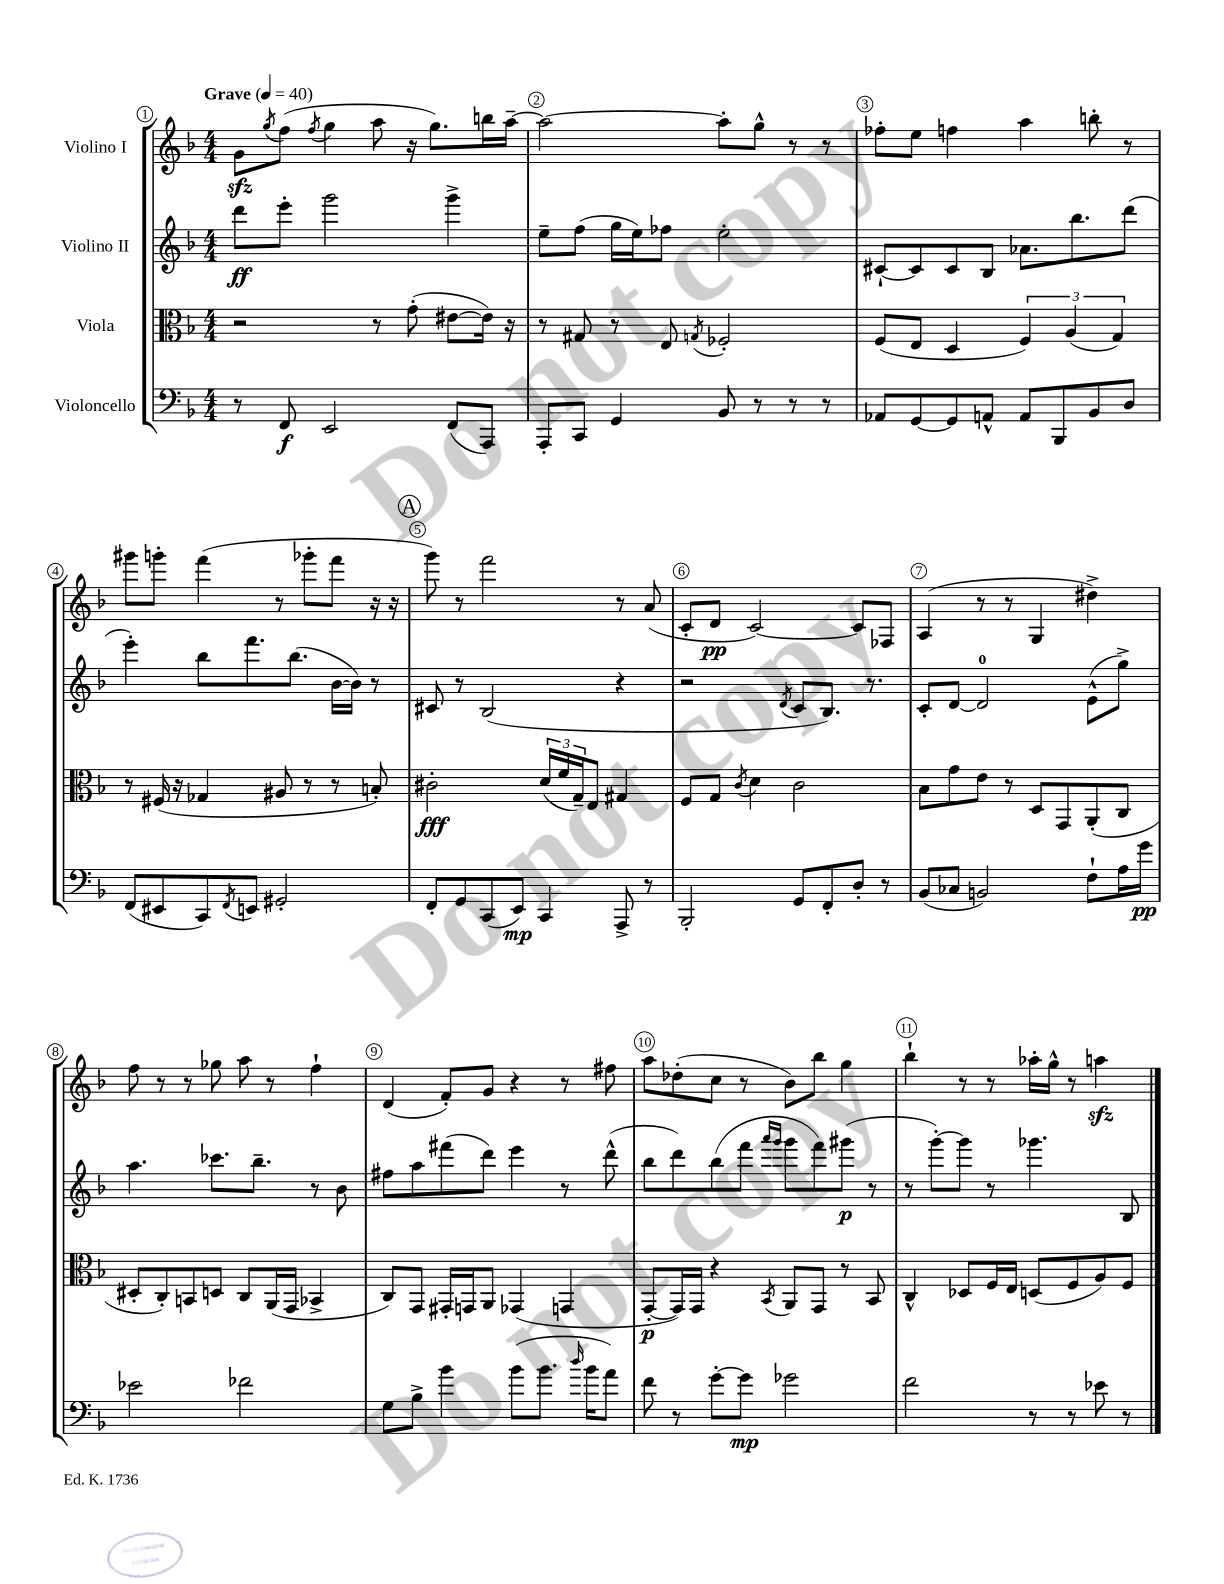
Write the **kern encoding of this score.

**kern	**kern	**kern	**kern
*staff4	*staff3	*staff2	*staff1
*clefF4	*clefC3	*clefG2	*clefG2
*k[b-]	*k[b-]	*k[b-]	*k[b-]
*M4/4	*M4/4	*M4/4	*M4/4
*MM40	*MM40	*MM40	*MM40
8r	2r	8ddd	8g
.	.	.	8qgg
8FF	.	8eee'	(8ff
.	.	.	8qff
2EE	.	2ggg	4gg
.	8r	.	8aa
.	(8g'	.	16r
.	.	.	8.gg)
(8FF	[8e#	4ggg^	.
8AAA)	16e#])	.	16bb
.	16r	.	[16aa~
=	=	=	=
8AAA'	8r	8ee~	2aa_
8CC	8G#	(8ff	.
4GG	8r	16gg	.
.	.	16ee)	.
.	8E	8ff-	.
.	8qG	.	.
8BB-	2F-'	2ee'	8aa']
8r	.	.	8gg^^
8r	.	.	8r
8r	.	.	8r
=	=	=	=
8AA-	(8F	[8c#`	8ff-'
[8GG	8E	8c#]	8ee
8GG]	4D	8c#	4ff
8AA^^	.	8B-	.
8AA	6F)	8.a-	4aa
8BBB-	.	.	.
.	(6A	.	.
.	.	8.bb-	.
8BB-	.	.	8bb'
.	6G)	.	.
8D	.	(8ddd	8r
=	=	=	=
(8FF	8r	4eee')	8ggg#
8EE#	(16F#	.	8ggg'
.	16r	.	.
8CC)	4G-	8bb-	(4fff
8qFF	.	.	.
8EE	.	8.fff	.
2GG#'	8A#	.	8r
.	.	(8.bb-	.
.	8r	.	8ggg-'
.	8r	[16b-	8fff
.	.	16b-])	.
.	8B')	8r	16r
.	.	.	16r
=	=	=	=
8FF'	2c#'	8c#	8ggg)
8GG	.	8r	8r
(8CC	.	(2B-	2fff
8EE)	.	.	.
4CC	(24d	.	.
.	24f	.	.
.	24G~)	.	.
.	8E	.	.
8AAA^	4G#	4r	8r
8r	.	.	(8a
=	=	=	=
2BBB-'	8F	2r	8c'
.	8G	.	8d
.	8qc	.	.
.	4d	.	[2c)
.	.	8qd	.
8GG	2c	8c	.
8FF'	.	8.B-)	.
8D'	.	.	8c]
.	.	8.r	.
8r	.	.	8F-
=	=	=	=
(8BB-	8B-	8c'	(4A
8C-	8g	[8d	.
2BB)	8e	2d]	8r
.	8r	.	8r
.	8D	.	4G
.	8GG	.	.
8F`	(8AA'	(8e^^	4dd#^)
16A	8C	8gg^)	.
16g	.	.	.
=	=	=	=
2e-	8D#'	4.aa	8ff
.	8C')	.	8r
.	8BB	.	8r
.	8D	8.ccc-	8gg-
2f-	8C	.	8aa
.	.	8.bb-~	.
.	(16AA	.	8r
.	16GG	.	.
.	4BB-^	8r	4ff`
.	.	8b-	.
=	=	=	=
8G	8C)	8ff#	(4d
8B-^	8GG	8aa	.
4b-	16GG#'	(8fff#	8f')
.	16GG	.	.
.	8AA	8ddd)	8g
(8b-	(4GG-	4eee	4r
8.b-	.	.	.
.	4GG	8r	8r
16qqdd	.	.	.
16b-	.	.	.
8a)	.	(8ddd^^	8ff#
=	=	=	=
8f	[8GG'	8bb-	8aa
8r	16GG])	8ddd)	(8dd-'
.	16GG	.	.
[8g'	4r	(8bb-	8cc
8g]	.	8fff	8r
.	.	16qqaaa	.
.	8qBB-	16qqggg	.
2g-	8AA	8ggg	8b-)
.	8GG	8fff)	8bb-
.	8r	(8ggg#	4gg
.	8BB-	8r	.
=	=	=	=
2f	4C^^	8r	4bb-`
.	.	[8ggg')	.
.	8D-	8ggg]	8r
.	16F	8r	8r
.	16E	.	.
8r	(8D	4.ggg-	16aa-'
.	.	.	16gg^^
8r	8F	.	8r
8e-	8A)	.	4aa
8r	8F	8B-	.
==	==	==	==
*-	*-	*-	*-
